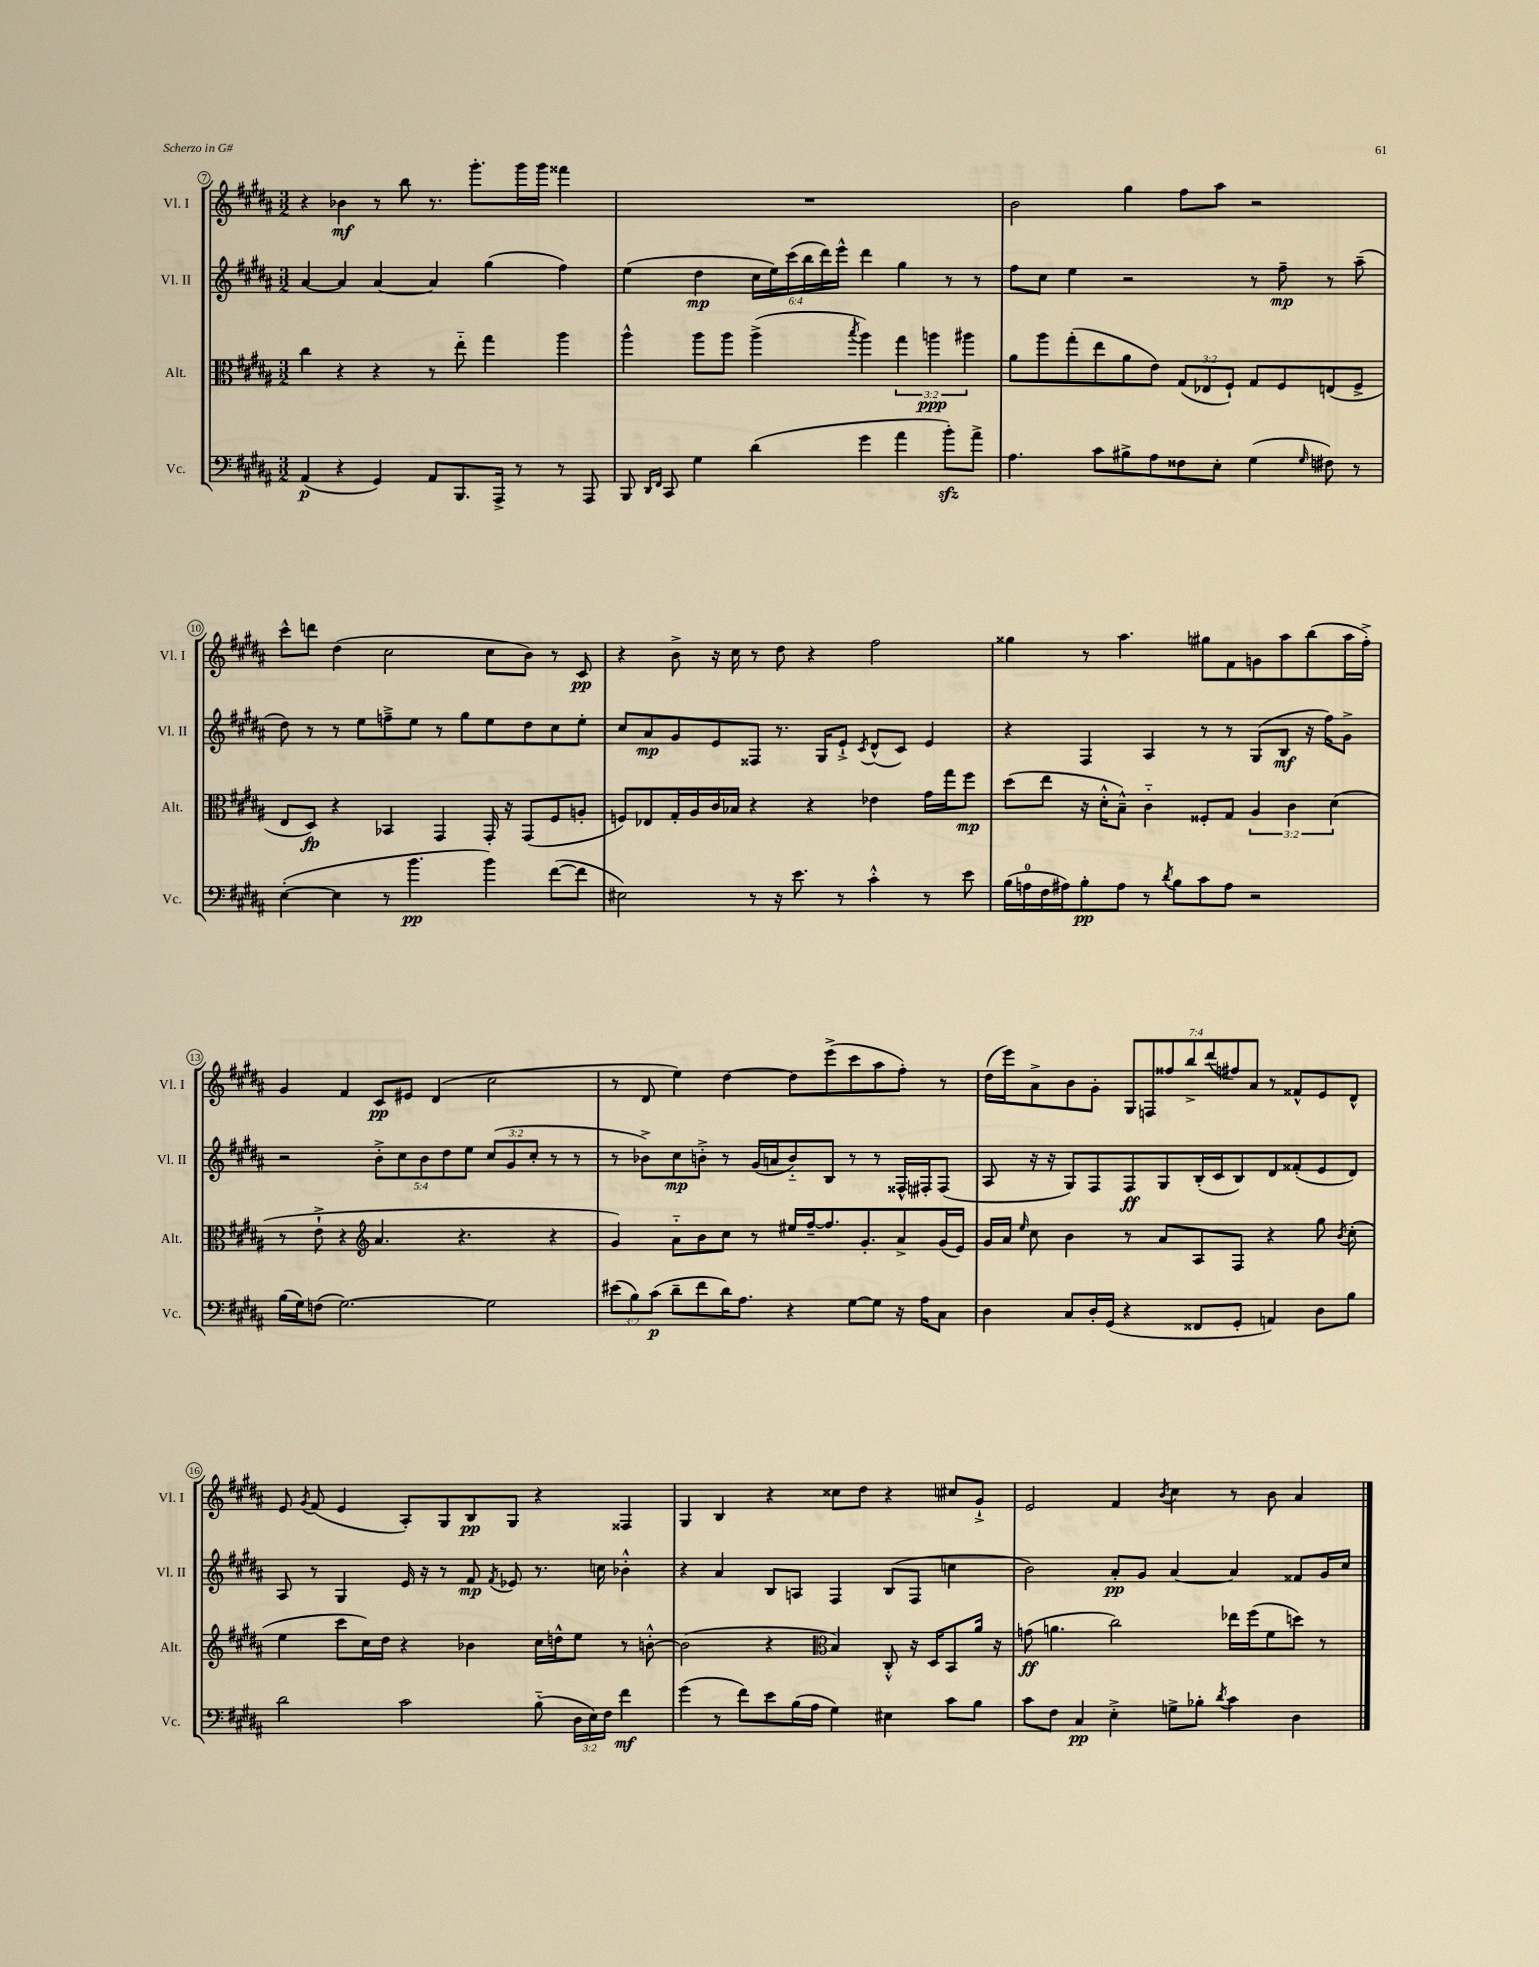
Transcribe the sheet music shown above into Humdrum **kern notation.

**kern	**dynam	**kern	**dynam	**kern	**dynam	**kern	**dynam
*part4	*part4	*part3	*part3	*part2	*part2	*part1	*part1
*staff4	*staff4	*staff3	*staff3	*staff2	*staff2	*staff1	*staff1
*I"Vc.	*	*I"Alt.	*	*I"Vl. II	*	*I"Vl. I	*
*I'Vc.	*	*I'Alt.	*	*I'Vl. II	*	*I'Vl. I	*
*clefF4	*	*clefC3	*	*clefG2	*	*clefG2	*
*k[f#c#g#d#a#]	*	*k[f#c#g#d#a#]	*	*k[f#c#g#d#a#]	*	*k[f#c#g#d#a#]	*
*M3/2	*	*M3/2	*	*M3/2	*	*M3/2	*
=7	=7	=7	=7	=7	=7	=7	=7
(4AA#/	p	4cc#\	.	[4a#/	.	4r	.
4r	.	4r	.	4a#/]	.	4b-X\	mf
4GG#/)	.	4r	.	[4a#/	.	8r	.
.	.	.	.	.	.	8bb\	.
8AA#/L	.	8r	.	4a#/]	.	8.r	.
8.BBB/	.	8ee\	.	.	.	.	.
.	.	.	.	.	.	8.ggg#'\L	.
.	.	4gg#\	.	(4gg#\	.	.	.
16AAA#^/Jk	.	.	.	.	.	.	.
8r	.	.	.	.	.	16ggg#\L	.
.	.	.	.	.	.	16ggg#\JJ	.
8r	.	4aa#\	.	4ff#\)	.	4fff##X\	.
8AAA#/	.	.	.	.	.	.	.
=8	=8	=8	=8	=8	=8	=8	=8
8BBB/	.	4aa#^^\	.	(4ee\	.	1.r	.
16qqDD#/LL	.	.	.	.	.	.	.
16qqFF#/JJ	.	.	.	.	.	.	.
8CC#/	.	.	.	.	.	.	.
4G#\	.	8aa#\L	.	4dd#\	mp	.	.
.	.	8aa#\J	.	.	.	.	.
(4d#\	.	(4aa#^\	.	24cc#\LL	.	.	.
.	.	.	.	24ee\)	.	.	.
.	.	.	.	(24ccc#\	.	.	.
.	.	.	.	24bb\	.	.	.
.	.	.	.	24ddd#\)	.	.	.
.	.	.	.	24eee^^\JJ	.	.	.
.	.	8qbb/	.	.	.	.	.
4g#\	.	4aa#\)	.	4ddd#\	.	.	.
4a#\	.	6gg#\	.	4gg#\	.	.	.
.	.	6aan\	ppp	.	.	.	.
8bzz'\L)	.	.	.	8r	.	.	.
.	.	6aa#X\	.	.	.	.	.
8a#^\J	.	.	.	8r	.	.	.
=9	=9	=9	=9	=9	=9	=9	=9
4.A#\	.	8a#\L	.	8ff#\L	.	2b\	.
.	.	8aa#\	.	8cc#\J	.	.	.
.	.	(8gg#'\	.	4ee\	.	.	.
8c#\L	.	8ee\	.	.	.	.	.
8B#X^\	.	8a#\	.	2r	.	4gg#\	.
8A#\	.	8e\J)	.	.	.	.	.
8F##X\	.	(12G#/L	.	.	.	8ff#\L	.
.	.	12E-X/	.	.	.	.	.
8E'\J	.	.	.	.	.	8aa#\J	.
.	.	12F#`/J)	.	.	.	.	.
(4G#\	.	8G#/L	.	8r	.	2r	.
.	.	8F#/	.	8ff#~\	mp	.	.
16qqG#/	.	.	.	.	.	.	.
8F#X\)	.	(8En/	.	8r	.	.	.
8r	.	8F#^/J	.	(8aa#~\	.	.	.
!!LO:LB:g=z
=10	=10	=10	=10	=10	=10	=10	=10
([4E'\	.	8E/L	.	8dd#\)	.	8ccc#^^\L	.
.	.	8D#/J)	fp	8r	.	8dddn\J	.
4E\]	.	4r	.	8r	.	(4dd#\	.
.	.	.	.	8ee\L	.	.	.
8r	.	4BB-X/	.	8ffn~^\	.	2cc#\	.
4.b\	pp	.	.	8ee\J	.	.	.
.	.	4GG#/	.	8r	.	.	.
.	.	.	.	8gg#\L	.	.	.
4b\)	.	16GG#'/	.	8ee\	.	8cc#\L	.
.	.	16r	.	.	.	.	.
.	.	(8GG#/L	.	8dd#\	.	8b\J)	.
([8f#\L	.	8F#/	.	8cc#\	.	8r	.
8f#\J]	.	8An'/J	.	8ee'\J	.	8c#/	pp
=11	=11	=11	=11	=11	=11	=11	=11
2E#X\)	.	8Fn/L)	.	8cc#/L	.	4r	.
.	.	8E-X/	.	8a#/	mp	.	.
.	.	16G#'/L	.	8g#/	.	8b^\	.
.	.	16A#/	.	.	.	.	.
.	.	16c#/	.	8e/	.	16r	.
.	.	16B-X/JJ	.	.	.	16cc#\	.
8r	.	4r	.	8F##X/J	.	8r	.
16r	.	.	.	8.r	.	8dd#\	.
8.e\	.	.	.	.	.	.	.
.	.	4r	.	.	.	4r	.
.	.	.	.	16G#/KL	.	.	.
8r	.	.	.	8e`^/J	.	.	.
.	.	.	.	8qc#/	.	.	.
4c#'^^\	.	4e-X\	.	(8d#^^/L	.	2ff#\	.
.	.	.	.	8c#/J)	.	.	.
8r	.	16g#\LL	.	4e/	.	.	.
.	.	16gg#\J	.	.	.	.	.
8e\	.	8ff#\J	mp	.	.	.	.
=12	=12	=12	=12	=12	=12	=12	=12
(16B\LL	.	(8dd#\L	.	4r	.	4gg##X\	.
16An\	.	.	.	.	.	.	.
16F#\	.	8ee\J	.	.	.	.	.
16A#X\J)	.	.	.	.	.	.	.
8B'\	pp	16r	.	4F#/	.	8r	.
.	.	16d#'^^\KL	.	.	.	.	.
8A#\J	.	8B~^^\J)	.	.	.	4.aa#\	.
8r	.	4c#\	.	4A#/	.	.	.
8qd#/	.	.	.	.	.	.	.
8B\L	.	.	.	.	.	.	.
8c#\	.	8F##X'/L	.	8r	.	8gg#X\L	.
8A#\J	.	8G#/J	.	8r	.	8f#\	.
2r	.	6A#/	.	(8G#/L	.	8gn\	.
.	.	.	.	8B/J	mf	8aa#\	.
.	.	6c#\	.	.	.	.	.
.	.	.	.	16r	.	(8bb\	.
.	.	.	.	16ff#\KL)	.	.	.
.	.	(6d#\	.	.	.	.	.
.	.	.	.	8g#^\J	.	16aa#\L	.
.	.	.	.	.	.	16ff#'^\JJ)	.
!!LO:LB:g=z
=13	=13	=13	=13	=13	=13	=13	=13
(16B\LL	.	8r	.	2r	.	4g#/	.
16G#\J)	.	.	.	.	.	.	.
(8Fn\J	.	8e`^\	.	.	.	.	.
[2.G#\)	.	4r	.	.	.	4f#/	.
*	*	*clefG2	*	*	*	*	*
.	.	4.a#/	.	10b'^\L	.	8c#/L	pp
.	.	.	.	10cc#\	.	.	.
.	.	.	.	.	.	8e#X/J	.
.	.	.	.	10b\	.	.	.
.	.	.	.	.	.	(4d#/	.
.	.	.	.	10dd#\	.	.	.
.	.	4.r	.	.	.	.	.
.	.	.	.	10ee\J	.	.	.
2G#\]	.	.	.	(12cc#/L	.	2cc#\	.
.	.	.	.	12g#/	.	.	.
.	.	.	.	12cc#'/J	.	.	.
.	.	4r	.	8r	.	.	.
.	.	.	.	8r	.	.	.
=14	=14	=14	=14	=14	=14	=14	=14
(12e#X\L	.	4g#/)	.	8r	.	8r	.
12B\)	.	.	.	.	.	.	.
.	.	.	.	8b-X^\L)	.	8d#/	.
(12c#\J	p	.	.	.	.	.	.
8d#~\L	.	8a#\L	.	8cc#\	mp	4ee\)	.
8f#\	.	8b\	.	8bn'^\J	.	.	.
16d#\K)	.	8cc#\J	.	8r	.	[4dd#\	.
8.A#\J	.	.	.	.	.	.	.
.	.	8r	.	(16g#/LL	.	.	.
.	.	.	.	16an/J	.	.	.
4r	.	16ee#X/LL	.	8b/)	.	8dd#\L]	.
.	.	[16ff#~/J	.	.	.	.	.
.	.	8.ff#/]	.	8B/J	.	(8eee^\	.
[8G#\L	.	.	.	8r	.	8ccc#\	.
.	.	8.g#'/	.	.	.	.	.
8G#\J]	.	.	.	8r	.	8aa#\	.
16r	.	8a#^/	.	16F##X^^/LL	.	8ff#'\J)	.
16A#\KL	.	.	.	16F#X'/J	.	.	.
8C#\J	.	(16g#/L	.	(8F#/J	.	8r	.
.	.	16e/JJ)	.	.	.	.	.
=15	=15	=15	=15	=15	=15	=15	=15
4D#\	.	16g#/LL	.	8A#/	.	(16dd#\LL	.
.	.	16a#/JJ	.	.	.	16eee\J)	.
.	.	16qqee/	.	.	.	.	.
.	.	8cc#\	.	16r	.	8a#^\	.
.	.	.	.	16r	.	.	.
8C#/L	.	4b\	.	8G#/L)	.	8b\	.
16D#'/L	.	.	.	8F#/	.	8g#'\J	.
(16GG#/JJ	.	.	.	.	.	.	.
4r	.	8r	.	8F#/	ff	14G#/L	.
.	.	.	.	.	.	14Fn/	.
.	.	8a#/L	.	8G#/	.	.	.
.	.	.	.	.	.	14ff##X/	.
.	.	.	.	.	.	14bb^/	.
8FF##X/L	.	8A#/	.	(16B'/L	.	.	.
.	.	.	.	.	.	(14ddd#/	.
.	.	.	.	16c#/J	.	.	.
.	.	.	.	.	.	14ff#X/)	.
8GG#'/J	.	8F#/J	.	8B/)	.	.	.
.	.	.	.	.	.	14a#/J	.
4AAn/)	.	4r	.	8d#/	.	8r	.
.	.	.	.	(8f##X'/	.	8f##X^^/L	.
8D#\L	.	8gg#\	.	8e/	.	8e/	.
.	.	8qb/	.	.	.	.	.
8B\J	.	(8cc#'\	.	8d#/J)	.	8d#^^/J	.
!!LO:LB:g=z
=16	=16	=16	=16	=16	=16	=16	=16
2d#\	.	4ee\	.	8A#/	.	8e/	.
.	.	.	.	.	.	8qg#/	.
.	.	.	.	8r	.	(8f#/	.
.	.	8ccc#\L	.	4G#/	.	4e/	.
.	.	16cc#\L)	.	.	.	.	.
.	.	16dd#\JJ	.	.	.	.	.
2c#\	.	4r	.	16e/	.	8A#'/L)	.
.	.	.	.	16r	.	.	.
.	.	.	.	8r	.	8G#/	.
.	.	4b-X\	.	8f#/	mp	8B/	pp
.	.	.	.	8qf#/	.	.	.
.	.	.	.	8e-X/	.	8G#/J	.
(8B\	.	16cc#\LL	.	8.r	.	4r	.
.	.	16ddn^^\J	.	.	.	.	.
24D#\LL	.	8ee\J	.	.	.	.	.
24E\)	.	.	.	.	.	.	.
.	.	.	.	16ccn\	.	.	.
24F#\JJ	.	.	.	.	.	.	.
4f#\	mf	8r	.	4b-X'^^\	.	4F##X/	.
.	.	[8bn'^^\	.	.	.	.	.
=17	=17	=17	=17	=17	=17	=17	=17
(4g#\	.	(2b\]	.	4r	.	4G#/	.
8r	.	.	.	4a#/	.	4B/	.
8f#\L)	.	.	.	.	.	.	.
8e\	.	4r	.	8B/L	.	4r	.
(16B\L	.	.	.	8An/J	.	.	.
16A#\JJ	.	.	.	.	.	.	.
*	*	*clefC3	*	*	*	*	*
4G#\)	.	4B/)	.	4F#/	.	8cc##X\L	.
.	.	.	.	.	.	8dd#\J	.
4E#X\	.	8C#'^^/	.	(8B/L	.	4r	.
.	.	16r	.	8F#/J	.	.	.
.	.	16D#/KL	.	.	.	.	.
8c#\L	.	8BB/	.	4ccn\	.	8cc#X/L	.
8B\J	.	16a#/Jk	.	.	.	8g#`^/J	.
.	.	16r	.	.	.	.	.
=18	=18	=18	=18	=18	=18	=18	=18
8c#\L	.	(8gn\	ff	2b\)	.	2e/	.
8F#\J	.	4.an\	.	.	.	.	.
4C#/	pp	.	.	.	.	.	.
4E'^\	.	2cc#\)	.	8a#'/L	pp	4f#/	.
.	.	.	.	8g#/J	.	.	.
.	.	.	.	.	.	8qb/	.
8Gn^\L	.	.	.	[4a#/	.	4cc#\	.
8B-X'\J	.	.	.	.	.	.	.
8qd#/	.	.	.	.	.	.	.
4c#\	.	16ee-X\LL	.	4a#/]	.	8r	.
.	.	(16ff#\J	.	.	.	.	.
.	.	8f#\	.	.	.	8b\	.
4D#\	.	8ddn\J)	.	8f##X/L	.	4a#/	.
.	.	8r	.	16g#/L	.	.	.
.	.	.	.	16cc#/JJ	.	.	.
==	==	==	==	==	==	==	==
*-	*-	*-	*-	*-	*-	*-	*-
